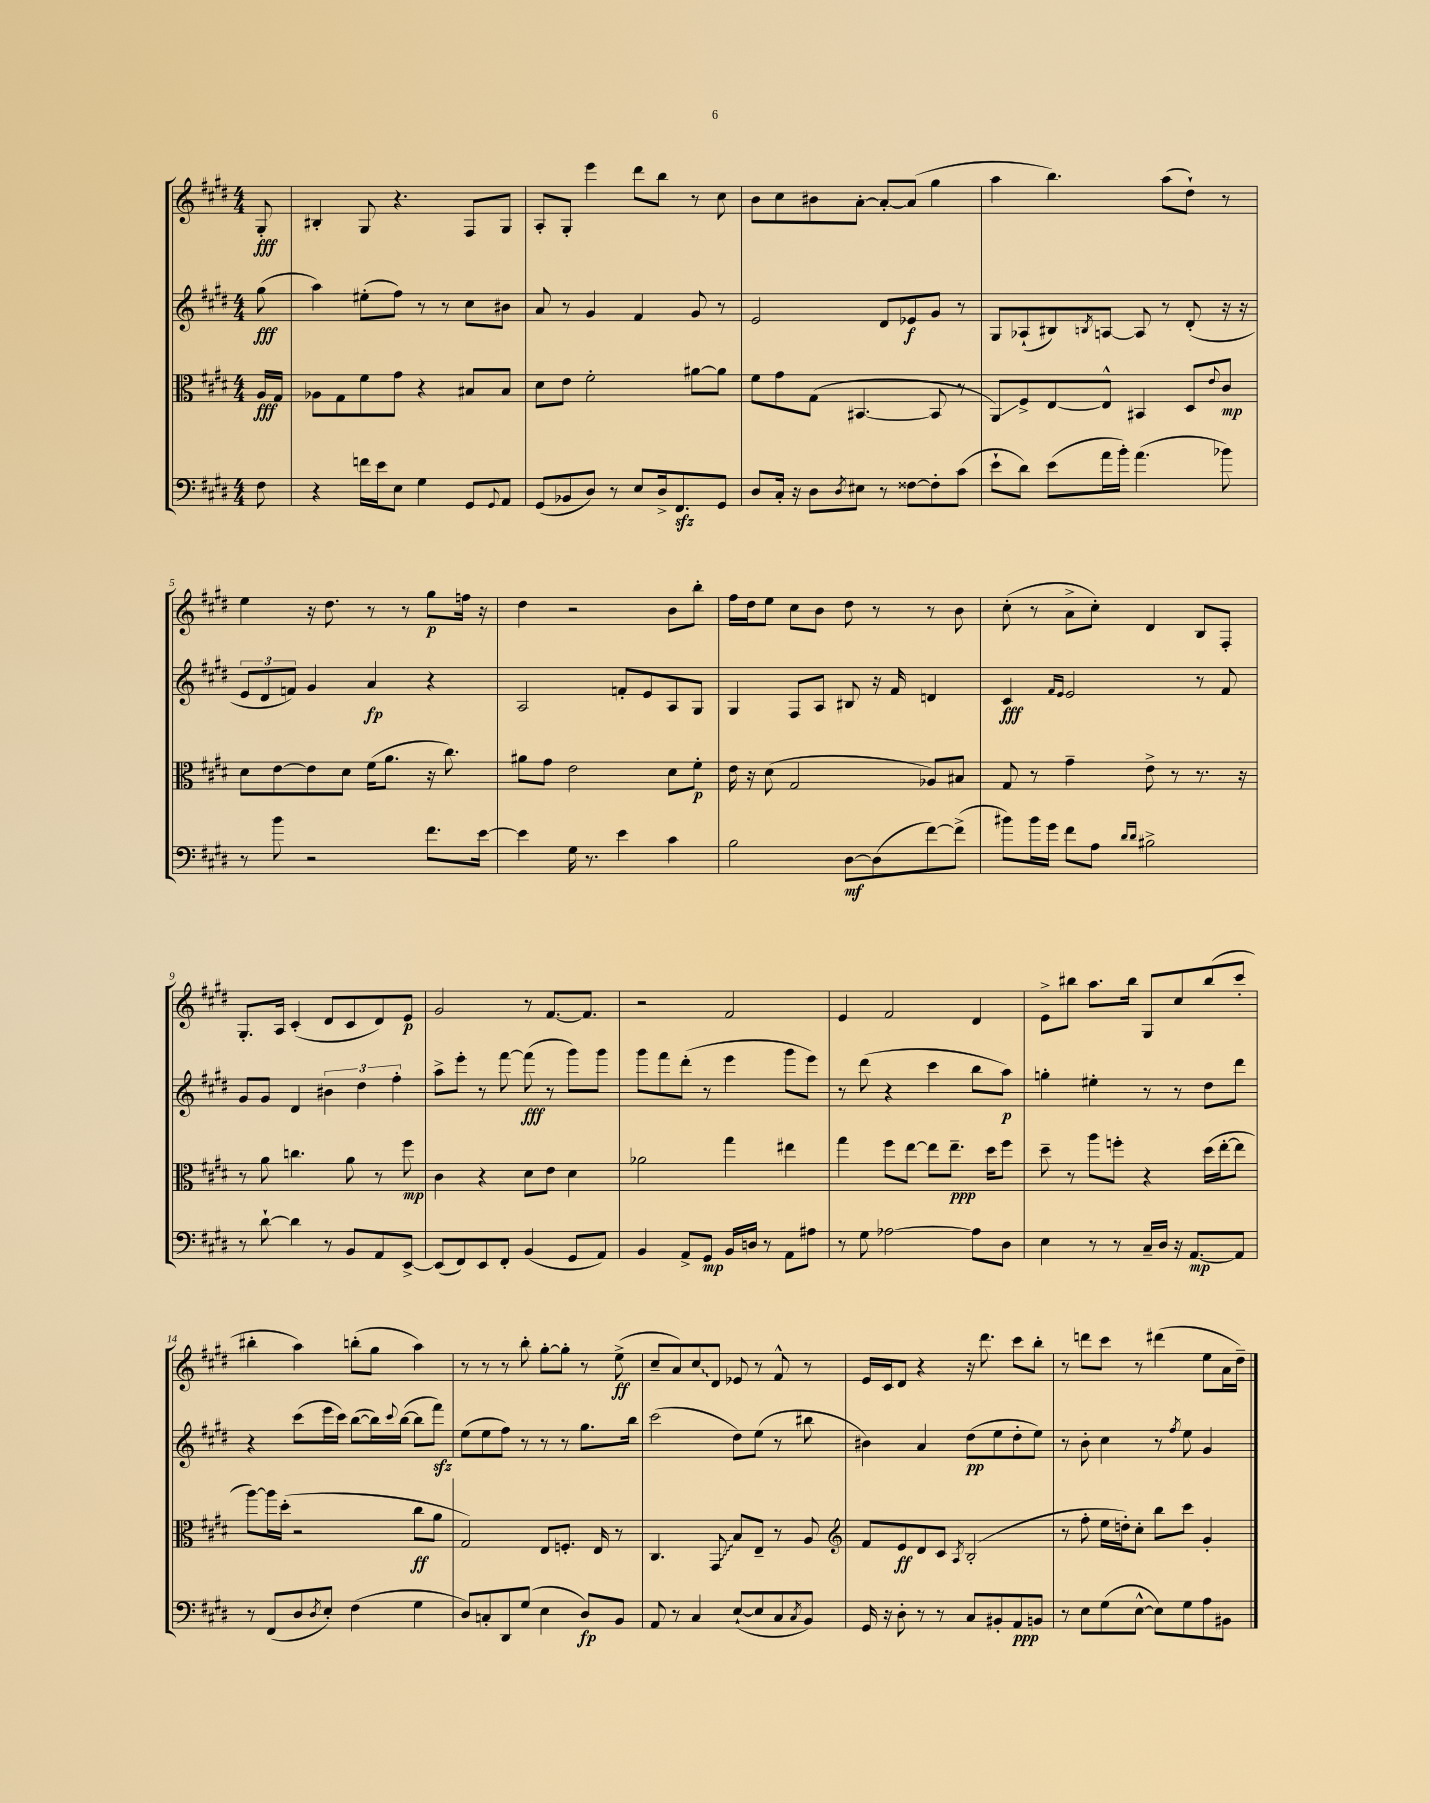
<<
\new StaffGroup <<
\new Staff = "s0" {
    \clef treble \key e \major \numericTimeSignature \time 4/4 \partial 8
    gis8-.\fff |
    bis4-. gis8 r4. fis8 gis8 |
    a8-. gis8-. e'''4 dis'''8 b''8 r8 cis''8 |
    b'8 cis''8 bis'8 a'8~-. a'8~-. a'8( gis''4 |
    a''4 b''4.) a''8( dis''8-!) r8 |
    e''4 r16 dis''8. r8 r8 gis''8\p f''16 r16 |
    dis''4 r2 b'8 b''8-. |
    fis''16 dis''16 e''8 cis''8 b'8 dis''8 r8 r8 b'8 |
    cis''8-.( r8 a'8-> cis''8-.) dis'4 b8 fis8-. |
    gis8.-. a16 cis'4-.( dis'8 cis'8 dis'8) e'8\p |
    gis'2 r8 fis'8.~ fis'8. |
    r2 fis'2 |
    e'4 fis'2 dis'4 |
    e'8-> bis''8 a''8. bis''16 gis8 cis''8 bis''8( cis'''8-. |
    bis''4-. a''4) b''8-.( gis''8 a''4) |
    r8 r8 r8 b''8-. gis''8~-. gis''8-. r8 e''8->\ff( |
    cis''8-- a'8) \once \override Glissando.style = #'zigzag cis''8\glissando dis'8 ees'8 r8 fis'8-^ r8 |
    e'16 cis'16 dis'8 r4 r16 dis'''8. cis'''8 b''8-. |
    r8 d'''8 cis'''8 r8 dis'''4( e''8 a'16 dis''16--) \bar "|." |
}
\new Staff = "s1" {
    \clef treble \key e \major \numericTimeSignature \time 4/4 \partial 8
    gis''8\fff( |
    a''4) eis''8-.( fis''8) r8 r8 cis''8 bis'8 |
    a'8 r8 gis'4 fis'4 gis'8 r8 |
    e'2 dis'8 ees'8\f gis'8 r8 |
    gis8 aes8-!( bis8) \acciaccatura { b8 } a8~ a8 r8 dis'8-.( r16 r16 |
    \tuplet 3/2 { e'8 dis'8 f'8) } gis'4 a'4\fp r4 |
    a2 f'8-. e'8 a8 gis8 |
    gis4 fis8 a8 bis8 r16 fis'16 d'4 |
    cis'4\fff \grace { fis'16 e'16 } e'2 r8 fis'8 |
    gis'8 gis'8 dis'4 \tuplet 3/2 { bis'4 dis''4 fis''4-. } |
    a''8-> e'''8-. r8 fis'''8~ fis'''8\fff( r8 gis'''8) gis'''8 |
    gis'''8 fis'''8 dis'''8-.( r8 e'''4 gis'''8 e'''8) |
    r8 dis'''8( r4 cis'''4 b''8 a''8\p) |
    g''4-. eis''4-. r8 r8 dis''8 dis'''8 |
    r4 cis'''8( e'''16 cis'''16) b''8~( b''16) \appoggiatura { cis'''8 } b''16~( b''8 fis'''8\sfz) |
    e''8( e''8 fis''8) r8 r8 r8 gis''8. b''16 |
    cis'''2( dis''8) e''8( r8 bis''8 |
    bis'4) a'4 dis''8\pp( e''8 dis''8-. e''8) |
    r8 b'8-. cis''4 r8 \acciaccatura { fis''8 } e''8 gis'4 \bar "|." |
}
\new Staff = "s2" {
    \clef alto \key e \major \numericTimeSignature \time 4/4 \partial 8
    a16\fff gis16 |
    aes8 gis8 fis'8 gis'8 r4 bis8 bis8 |
    dis'8 e'8 fis'2-. ais'8~ ais'8 |
    fis'8 gis'8 gis8( bis,4.~ bis,8 r8 |
    a,8\glissando) fis8-> e8~ e8-^ bis,4 dis8 \appoggiatura { e'8 } cis'8\mp |
    dis'8 e'8~ e'8 dis'8 fis'16( a'8. r16 cis''8.) |
    ais'8 gis'8 e'2 dis'8 fis'8-.\p |
    e'16 r16 dis'8( gis2 aes8) bis8 |
    gis8 r8 gis'4-- e'8-> r8 r8. r16 |
    r8 a'8 c''4. a'8 r8 fis''8\mp |
    cis'4 r4 dis'8 e'8 dis'4 |
    aes'2 gis''4 eis''4 |
    gis''4 fis''8 e''8~ e''8 e''8.--\ppp dis''16 fis''8 |
    dis''8-- r8 a''8 f''8-. r4 dis''16( e''16~-. e''8 |
    a''8~) a''16 dis''16-.( r2 cis''8\ff a'8 |
    gis2) e8 f8.-. e16 r8 |
    cis4. \once \override Glissando.style = #'zigzag gis,8\glissando b8 e8-- r8 a8 |
    \clef treble fis'8 e'8\ff dis'8 cis'8 \acciaccatura { a8 } b2-.( |
    r8 fis''8-. e''16 d''16-.) cis''8-. b''8 cis'''8 gis'4-. \bar "|." |
}
\new Staff = "s3" {
    \clef bass \key e \major \numericTimeSignature \time 4/4 \partial 8
    fis8 |
    r4 f'16 e'16 e8 gis4 gis,8 \appoggiatura { gis,8 } a,8 |
    gis,8( bes,8 dis8) r8 e8 dis16-> fis,8.\sfz gis,8 |
    dis8 cis16-. r16 dis8 \acciaccatura { dis8 } eis8 r8 fisis8~ fisis8-. cis'8( |
    e'8-! dis'8) e'8( a'16 b'16-.) a'4.( bes'8) |
    r8 b'8 r2 fis'8. e'16~ |
    e'4 gis16 r8. e'4 cis'4 |
    b2 dis8~\mf dis8( fis'8~) fis'8->( |
    bis'8) bis'16 gis'16 fis'8 a8 \grace { dis'16 dis'16 } bis2-> |
    r8 dis'8~-! dis'4 r8 b,8 a,8 e,8~-> |
    e,8( fis,8) e,8 fis,8-. b,4( gis,8 a,8) |
    b,4 a,8-> gis,8\mp b,16 d16 r8 a,8 ais8 |
    r8 gis8 aes2~ aes8 dis8 |
    e4 r8 r8 cis16-- dis16 r16 a,8.~\mp a,8 |
    r8 fis,8( dis8 \acciaccatura { dis8 } e8-.) fis4( gis4 |
    dis8) c8-. dis,8 gis8( e4 dis8\fp) b,8 |
    a,8 r8 cis4 e8~-!( e8 cis8 \acciaccatura { cis8 } b,8) |
    gis,16 r16 dis8-. r8 r8 cis8 bis,8-. a,8\ppp b,8 |
    r8 e8 gis8( e8~-^ e8) gis8 a8 bis,8 \bar "|." |
}
>>
>>
